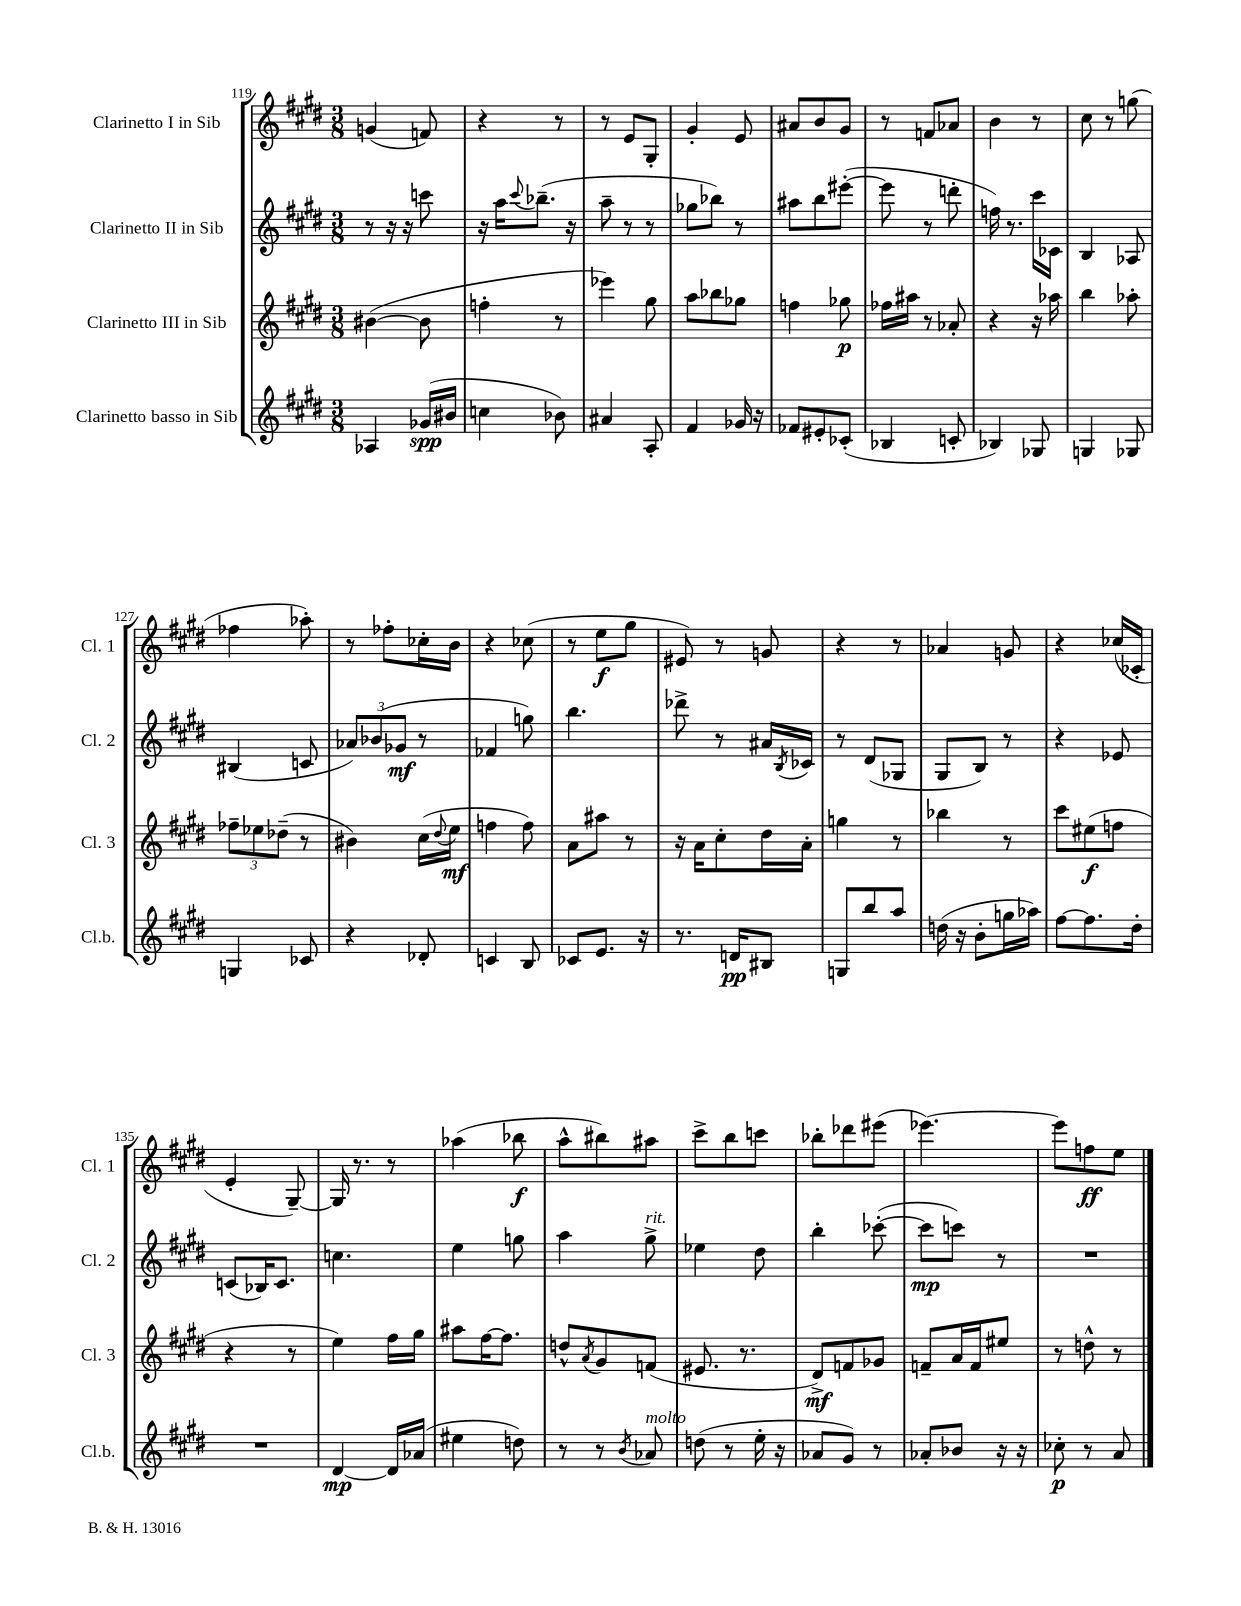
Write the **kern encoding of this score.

**kern	**dynam	**kern	**dynam	**kern	**dynam	**kern	**dynam
*part4	*part4	*part3	*part3	*part2	*part2	*part1	*part1
*staff4	*staff4	*staff3	*staff3	*staff2	*staff2	*staff1	*staff1
*I"Clarinetto basso in Sib	*	*I"Clarinetto III in Sib	*	*I"Clarinetto II in Sib	*	*I"Clarinetto I in Sib	*
*I'Cl.b.	*	*I'Cl. 3	*	*I'Cl. 2	*	*I'Cl. 1	*
*clefG2	*	*clefG2	*	*clefG2	*	*clefG2	*
*k[f#c#g#d#]	*	*k[f#c#g#d#]	*	*k[f#c#g#d#]	*	*k[f#c#g#d#]	*
*M3/8	*	*M3/8	*	*M3/8	*	*M3/8	*
=119	=119	=119	=119	=119	=119	=119	=119
4A-X/	.	([4b#X\	.	8r	.	(4gn/	.
.	.	.	.	16r	.	.	.
.	.	.	.	16r	.	.	.
(16g-X/LL	spp	8b#\]	.	8cccn\	.	8fn/)	.
16b#X/JJ	.	.	.	.	.	.	.
=120	=120	=120	=120	=120	=120	=120	=120
4ccn\	.	4ffn'\	.	16r	.	4r	.
.	.	.	.	16aa\KL	.	.	.
.	.	.	.	8qqccc#/	.	.	.
.	.	.	.	(8.bb-X~\J	.	.	.
8b-X\)	.	8r	.	.	.	8r	.
.	.	.	.	16r	.	.	.
=121	=121	=121	=121	=121	=121	=121	=121
4a#X/	.	4eee-X\)	.	8aa~\	.	8r	.
.	.	.	.	8r	.	8e/L	.
8A'/	.	8gg#\	.	8r	.	8G#'/J	.
=122	=122	=122	=122	=122	=122	=122	=122
4f#/	.	8aa\L	.	8gg-X\L	.	4g#'/	.
.	.	8bb-X\	.	8bb-X\J)	.	.	.
16g-X/	.	8gg-X\J	.	8r	.	8e/	.
16r	.	.	.	.	.	.	.
=123	=123	=123	=123	=123	=123	=123	=123
8f-X/L	.	4ffn\	.	8aa#X\L	.	8a#X/L	.
8e#X'/	.	.	.	8bb\	.	8b/	.
(8c-X'/J	.	8gg-X\	p	([8eee#X'\J	.	8g#/J	.
=124	=124	=124	=124	=124	=124	=124	=124
4B-X/	.	16ff-X\LL	.	8eee#\]	.	8r	.
.	.	16aa#X\JJ	.	.	.	.	.
.	.	8r	.	8r	.	8fn/L	.
8cn'/	.	8a-X'/	.	8dddn'\	.	8a-X/J	.
=125	=125	=125	=125	=125	=125	=125	=125
4B-X/)	.	4r	.	16ffn\)	.	4b\	.
.	.	.	.	8.r	.	.	.
8G-X/	.	16r	.	16ccc#\LL	.	8r	.
.	.	16aa-X\	.	16c-X\JJ	.	.	.
=126	=126	=126	=126	=126	=126	=126	=126
4Gn/	.	4bb\	.	4B/	.	8cc#\	.
.	.	.	.	.	.	8r	.
8G-X/	.	8aa-X'\	.	8A-X/	.	(8ggn\	.
!!LO:LB:g=z
=127	=127	=127	=127	=127	=127	=127	=127
4Gn/	.	12ff-X~\L	.	(4B#X/	.	4ff-X\	.
.	.	12ee-X\	.	.	.	.	.
.	.	(12dd-X~\J	.	.	.	.	.
8c-X/	.	8r	.	8cn/	.	8aa-X'\)	.
=128	=128	=128	=128	=128	=128	=128	=128
4r	.	4b#X\)	.	12a-X/L)	.	8r	.
.	.	.	.	(12b-X/	.	.	.
.	.	.	.	.	.	8ff-X'\L	.
.	.	.	.	12g-X/J	mf	.	.
8d-X'/	.	(16cc#\LL	.	8r	.	16cc-X'\L	.
.	.	8qqdd#/	.	.	.	.	.
.	.	16ee\JJ	mf	.	.	16b\JJ	.
=129	=129	=129	=129	=129	=129	=129	=129
4cn/	.	4ffn\	.	4f-X/	.	4r	.
8B/	.	8ff\)	.	8ggn\)	.	(8cc-X\	.
=130	=130	=130	=130	=130	=130	=130	=130
8c-X/L	.	8a\L	.	4.bb\	.	8r	.
8.e/J	.	8aa#X\J	.	.	.	8ee\L	f
.	.	8r	.	.	.	8gg#\J	.
16r	.	.	.	.	.	.	.
=131	=131	=131	=131	=131	=131	=131	=131
8.r	.	16r	.	8ddd-X^\	.	8e#X/)	.
.	.	16a\KL	.	.	.	.	.
.	.	8cc#'\	.	8r	.	8r	.
16dn/KL	pp	.	.	.	.	.	.
8B#X/J	.	16dd#\L	.	16a#X/LL	.	8gn/	.
.	.	.	.	8qB/	.	.	.
.	.	16a'\JJ	.	16c-X/JJ	.	.	.
=132	=132	=132	=132	=132	=132	=132	=132
8Gn/L	.	4ggn\	.	8r	.	4r	.
8bb/	.	.	.	(8d#/L	.	.	.
8aa/J	.	8r	.	8G-X/J	.	8r	.
=133	=133	=133	=133	=133	=133	=133	=133
(16ddn\	.	4bb-X\	.	8G#/L	.	4a-X/	.
16r	.	.	.	.	.	.	.
8b'\L	.	.	.	8B/J)	.	.	.
16ggn\L	.	8r	.	8r	.	8gn/	.
16aa-X\JJ)	.	.	.	.	.	.	.
=134	=134	=134	=134	=134	=134	=134	=134
[8ff#\L	.	8ccc#\L	.	4r	.	4r	.
8.ff#\]	.	(8ee#X\	f	.	.	.	.
.	.	8ffn\J	.	8e-X/	.	(16cc-X/LL	.
16dd#'\Jk	.	.	.	.	.	16c-X'/JJ	.
!!LO:LB:g=z
=135	=135	=135	=135	=135	=135	=135	=135
4.r	.	4r	.	(8cn/L	.	4e'/	.
.	.	.	.	16B-X/K)	.	.	.
.	.	.	.	8.c/J	.	.	.
.	.	8r	.	.	.	[8G#~/)	.
=136	=136	=136	=136	=136	=136	=136	=136
[4d#/	mp	4ee\)	.	4.ccn\	.	16G#/]	.
.	.	.	.	.	.	8.r	.
16d#/LL]	.	16ff#\LL	.	.	.	8r	.
(16a-X/JJ	.	16gg#\JJ	.	.	.	.	.
=137	=137	=137	=137	=137	=137	=137	=137
4ee#X\	.	8aa#X\L	.	4ee\	.	(4aa-X\	.
.	.	[16ff#\K	.	.	.	.	.
.	.	8.ff#\J]	.	.	.	.	.
8ddn\)	.	.	.	8ggn\	.	8bb-X\	f
=138	=138	=138	=138	=138	=138	=138	=138
8r	.	8ddn^^/L	.	4aa\	.	8aa^^\L	.
.	.	8qa/	.	.	.	.	.
8r	.	8g#/	.	.	.	8bb#X\)	.
8qb/	.	.	.	.	.	.	.
!	!	!	!	!LO:TX:a:i:t=rit.	!	!	!
!LO:TX:a:i:t=molto	!	!	!	!	!	!	!
8a-X/	.	(8fn/J	.	8gg#^\	.	8aa#X\J	.
=139	=139	=139	=139	=139	=139	=139	=139
(8ddn\	.	8.e#X/	.	4ee-X\	.	8ccc#^\L	.
8r	.	.	.	.	.	8bb\	.
.	.	8.r	.	.	.	.	.
16ee'\	.	.	.	8dd#\	.	8cccn\J	.
16r	.	.	.	.	.	.	.
=140	=140	=140	=140	=140	=140	=140	=140
8a-X/L	.	8d#^/L)	mf	4bb'\	.	8bb-X'\L	.
8g#/J)	.	8fn/	.	.	.	8ddd-X\	.
8r	.	8g-X/J	.	([8ccc-X'\	.	(8eee#X\J	.
=141	=141	=141	=141	=141	=141	=141	=141
8a-X'/L	.	8fn~/L	.	8ccc-\L]	mp	[4.eee-X\)	.
8b-X/J	.	16a/L	.	8cccn\J)	.	.	.
.	.	16f/J	.	.	.	.	.
16r	.	8ee#X/J	.	8r	.	.	.
16r	.	.	.	.	.	.	.
=142	=142	=142	=142	=142	=142	=142	=142
8cc-X'\	p	8r	.	4.r	.	8eee-\L]	.
8r	.	8ddn^^\	.	.	.	8ffn\	ff
8a/	.	8r	.	.	.	8ee\J	.
==	==	==	==	==	==	==	==
*-	*-	*-	*-	*-	*-	*-	*-
